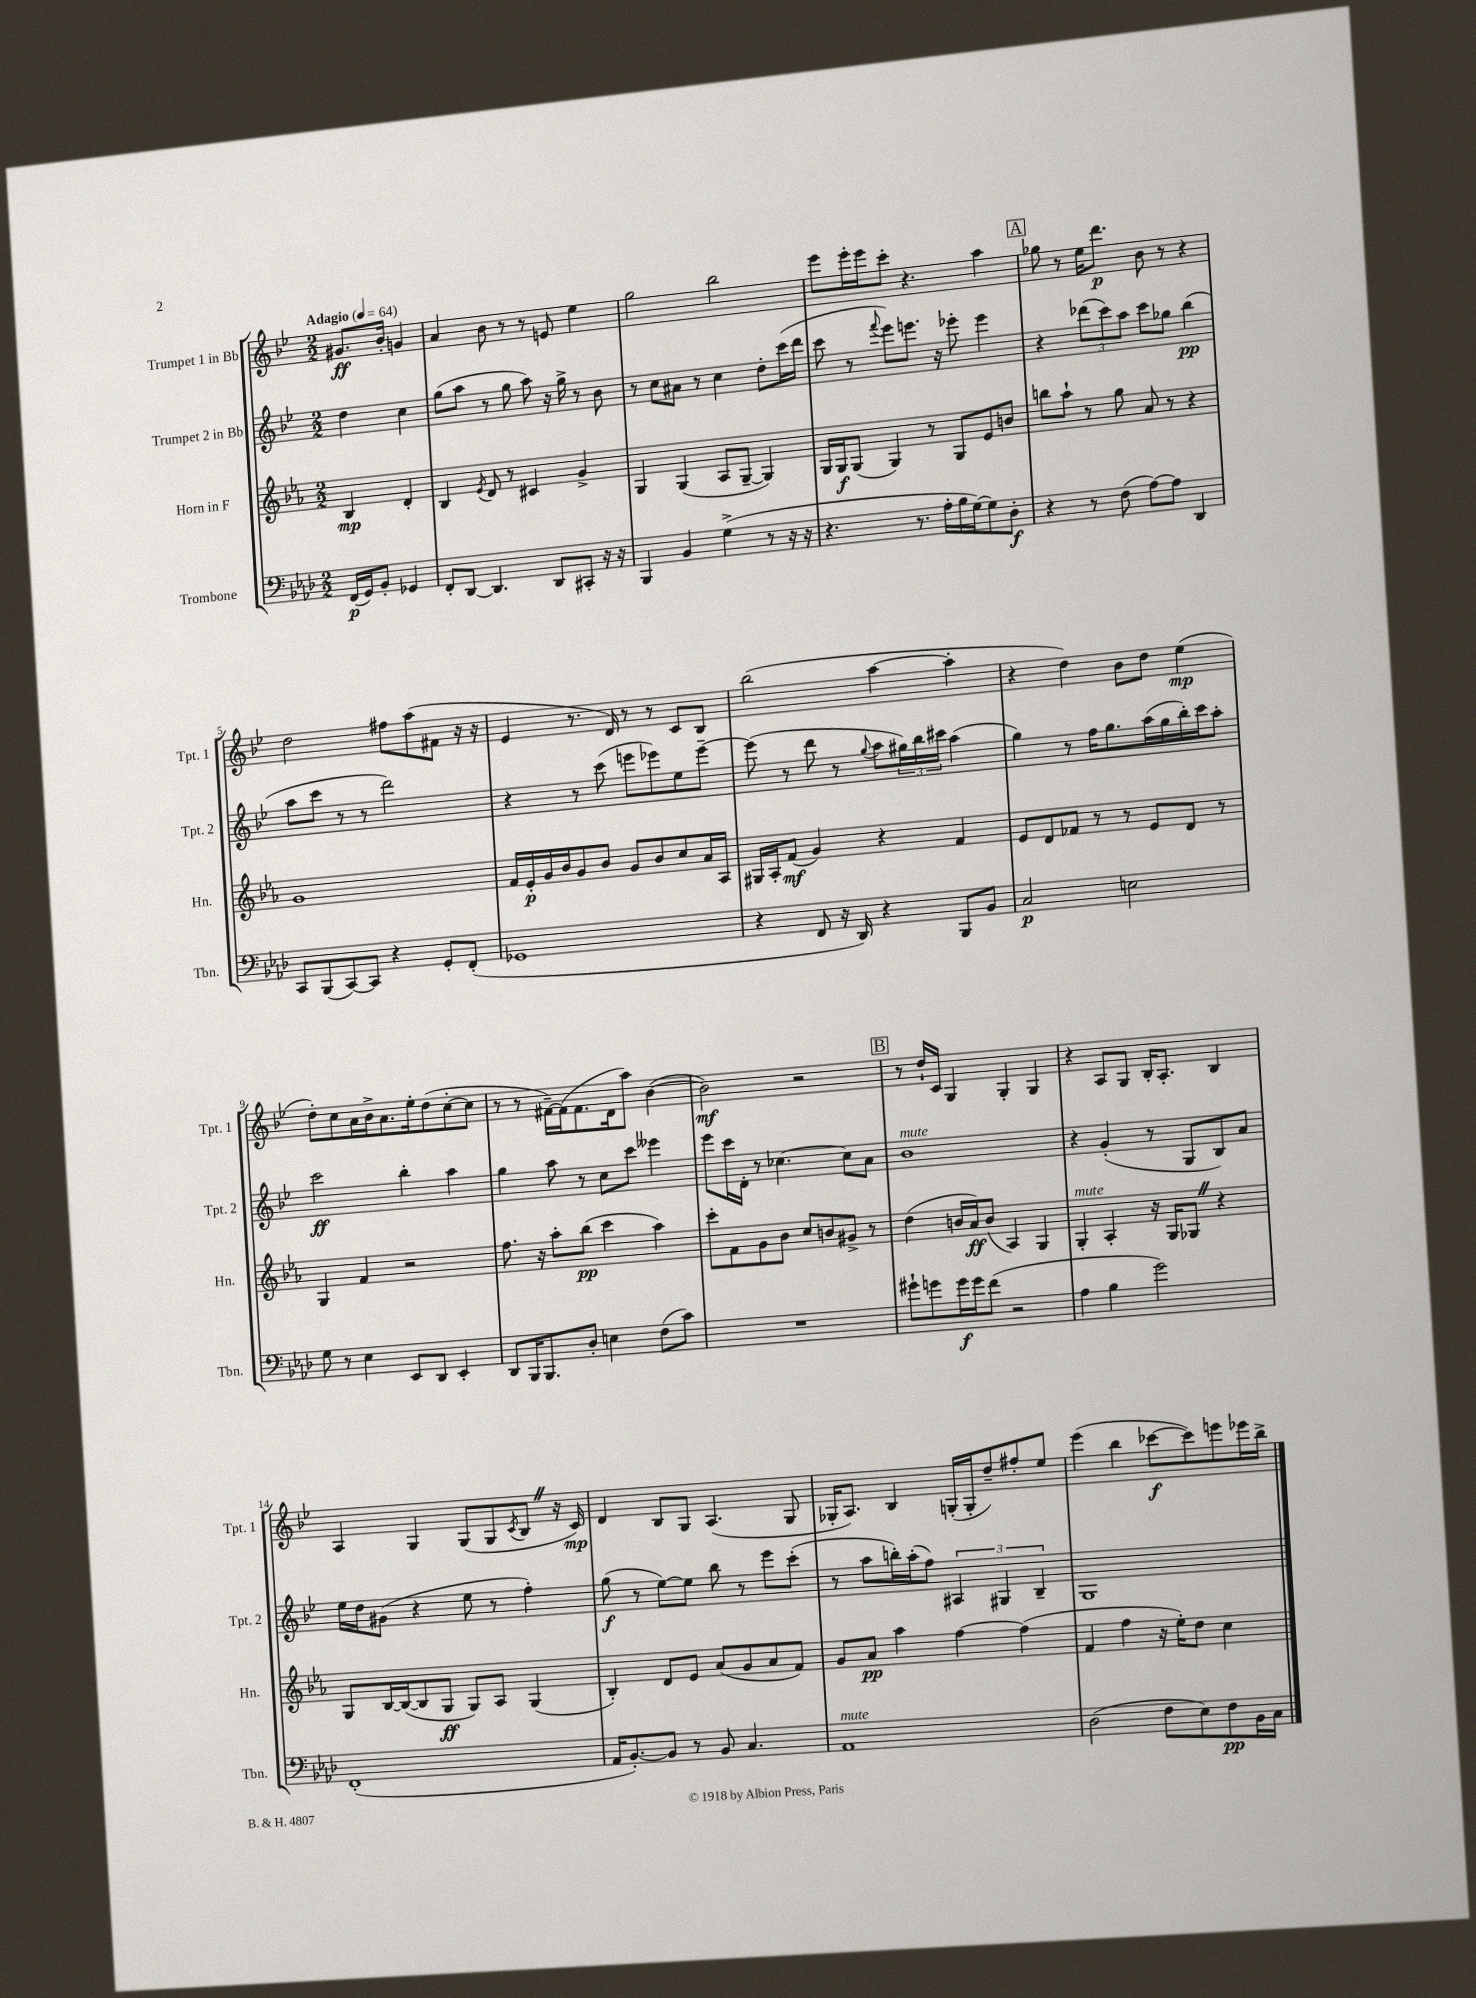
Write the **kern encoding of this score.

**kern	**dynam	**kern	**dynam	**kern	**dynam	**kern	**dynam
*part4	*part4	*part3	*part3	*part2	*part2	*part1	*part1
*staff4	*staff4	*staff3	*staff3	*staff2	*staff2	*staff1	*staff1
*I"Trombone	*	*I"Horn in F	*	*I"Trumpet 2 in Bb	*	*I"Trumpet 1 in Bb	*
*I'Tbn.	*	*I'Hn.	*	*I'Tpt. 2	*	*I'Tpt. 1	*
*clefF4	*	*clefG2	*	*clefG2	*	*clefG2	*
*k[b-e-a-d-]	*	*k[b-e-a-]	*	*k[b-e-]	*	*k[b-e-]	*
*M2/2	*	*M2/2	*	*M2/2	*	*M2/2	*
*MM64	*	*MM64	*	*MM64	*	*MM64	*
=	=	=	=	=	=	=	=
!	!	!	!	!	!	!LO:TX:a:B:t=Adagio	!
(16FF/LL	p	4B-/	mp	4dd\	.	8.g#X/L	ff
16GG/J)	.	.	.	.	.	.	.
8BB-'/J	.	.	.	.	.	.	.
.	.	.	.	.	.	16b-'/Jk	.
4GG-X/	.	4d'/	.	4cc\	.	4gn/	.
=1	=1	=1	=1	=1	=1	=1	=1
8FF'/L	.	4B-/	.	(8gg\L	.	4a/	.
[8DD-/J	.	.	.	8aa\J	.	.	.
.	.	8qe-/	.	.	.	.	.
4.DD-/]	.	8d/	.	8r	.	8b-\	.
.	.	8r	.	8gg\	.	8r	.
.	.	4c#X/	.	8aa\)	.	8r	.
8DD-/L	.	.	.	16r	.	8en/	.
.	.	.	.	16gg^\	.	.	.
8CC#X'/J	.	4g^/	.	8r	.	4ee-\	.
16r	.	.	.	8b-\	.	.	.
16r	.	.	.	.	.	.	.
=2	=2	=2	=2	=2	=2	=2	=2
4BBB-/	.	4G/	.	8r	.	2gg\	.
.	.	.	.	8cc\L	.	.	.
4BB-/	.	(4G/	.	8a#X\J	.	.	.
.	.	.	.	8r	.	.	.
(4G^\	.	8A-/L	.	4cc\	.	2bb-\	.
.	.	[8G~/J	.	.	.	.	.
8r	.	4G/])	.	8dd'\L	.	.	.
16r	.	.	.	(16ccc\L	.	.	.
16r	.	.	.	16ddd\JJ	.	.	.
=3	=3	=3	=3	=3	=3	=3	=3
4.r	.	16G/LL	.	8ccc\	.	8eee-\L	.
.	.	16G/J	f	.	.	.	.
.	.	(8G/J	.	8r	.	16eee-'\L	.
.	.	.	.	.	.	16eee-\J	.
.	.	.	.	8qqfff/	.	.	.
.	.	4G/)	.	8eee-\L)	.	8ccc'\J	.
8.r	.	.	.	8.eeen\J	.	4.r	.
.	.	8r	.	.	.	.	.
16A-'\LL	.	.	.	16r	.	.	.
16B-\	.	8G/L	.	8eee-X'\	.	.	.
[16G\J)	.	.	.	.	.	.	.
8G\]	.	8e-/	.	4eee-\	.	4aa\	.
8D-'\J	f	8bn/J	.	.	.	.	.
!!LO:REH:place=s1:t=A
=4	=4	=4	=4	=4	=4	=4	=4
4r	.	8bbn\L	.	4r	.	8gg-X\	.
.	.	8aa-`\J	.	.	.	8r	.
8r	.	8r	.	(12ddd-X\L	.	16ee-\KL	.
.	.	.	.	.	.	8.ddd\J	p
.	.	.	.	12ccc\)	.	.	.
(8F\	.	8gg\	.	.	.	.	.
.	.	.	.	12aa\J	.	.	.
[8A-\L)	.	8a-/	.	8ccc\L	.	8b-\	.
8A-\J]	.	8r	.	8gg-X\J	.	8r	.
4DD-/	.	4r	.	(4bb-\	pp	4r	.
!!LO:LB:g=z
=5	=5	=5	=5	=5	=5	=5	=5
8CC/L	.	1g	.	8aa\L	.	2dd\	.
(8BBB-/	.	.	.	8ccc\J	.	.	.
[8CC/)	.	.	.	8r	.	.	.
8CC/J]	.	.	.	8r	.	.	.
4r	.	.	.	2ddd\)	.	8ff#X\L	.
.	.	.	.	.	.	(8aa\	.
8GG'/L	.	.	.	.	.	8f#X\J	.
(8FF'/J	.	.	.	.	.	16r	.
.	.	.	.	.	.	16r	.
=6	=6	=6	=6	=6	=6	=6	=6
1GG-X	.	16f/LL	.	4r	.	4e-/	.
.	.	16e-'/	p	.	.	.	.
.	.	16g/	.	.	.	.	.
.	.	16b-/J	.	.	.	.	.
.	.	8g/	.	8r	.	8.r	.
.	.	8b-/J	.	(8ccc\	.	.	.
.	.	.	.	.	.	16d/)	.
.	.	8g/L	.	8eeen\L	.	8r	.
.	.	8b-/	.	8eee-X\)	.	8r	.
.	.	8cc/	.	8ee-\	.	8c/L	.
.	.	16a-/L	.	[8eee-~\J	.	8B-/J	.
.	.	16A-/JJ	.	.	.	.	.
=7	=7	=7	=7	=7	=7	=7	=7
4r	.	16G#X/LL	.	(8eee-\]	.	(2bb-\	.
.	.	16A-'/J	.	.	.	.	.
.	.	(8f/J	mf	8r	.	.	.
8FF/	.	4g/)	.	8ddd\	.	.	.
16r	.	.	.	8r	.	.	.
16DD-/)	.	.	.	.	.	.	.
.	.	.	.	8qqgg/	.	.	.
4r	.	4r	.	8aa\L	.	[4aa\	.
.	.	.	.	24gg#X\L)	.	.	.
.	.	.	.	24bb-\	.	.	.
.	.	.	.	24ccc#X\JJ	.	.	.
8BBB-/L	.	4f/	.	(4aa\	.	4aa'\]	.
8BB-/J	.	.	.	.	.	.	.
=8	=8	=8	=8	=8	=8	=8	=8
2C/	p	8e-/L	.	4gg\)	.	4r	.
.	.	8d/	.	.	.	.	.
.	.	8f-X/J	.	8r	.	4dd\)	.
.	.	8r	.	16ff\KL	.	.	.
.	.	.	.	8.gg\	.	.	.
2En\	.	8r	.	.	.	8b-\L	.
.	.	8e-/L	.	(16aa\L	.	8dd\J	.
.	.	.	.	16gg\	.	.	.
.	.	8d/J	.	16bb-'\)	.	(4ee-\	mp
.	.	.	.	16ccc\J	.	.	.
.	.	8r	.	8aa'\J	.	.	.
!!LO:LB:g=z
=9	=9	=9	=9	=9	=9	=9	=9
8G\	.	4G/	.	2ccc\	ff	8dd'\L)	.
8r	.	.	.	.	.	8cc\	.
4E-\	.	4f/	.	.	.	16a\L	.
.	.	.	.	.	.	16b-^\J	.
.	.	.	.	.	.	8.a\	.
8EE-/L	.	2r	.	4bb-'\	.	.	.
.	.	.	.	.	.	16ee-'\k	.
8DD-/J	.	.	.	.	.	(8dd\	.
4EE-'/	.	.	.	4aa\	.	[8cc'\	.
.	.	.	.	.	.	8cc\J]	.
=10	=10	=10	=10	=10	=10	=10	=10
8DD-/L	.	8.ff\	.	4gg\	.	8r	.
16BBB-/K	.	.	.	.	.	8r	.
8.BBB-/	.	16r	.	.	.	.	.
.	.	8aa-'\L	.	8aa\	.	[16f#X~\LL)	.
.	.	.	.	.	.	(16f#\J]	.
8D-'/J	.	(8bb-\J	pp	8r	.	8.f#\	.
4En\	.	4ccc\	.	8cc\L	.	.	.
.	.	.	.	.	.	16d\k	.
.	.	.	.	8ccc\J	.	8aa\J)	.
(8F\L	.	4aa-\)	.	4eee--X\	.	([4b-\	.
8c\J)	.	.	.	.	.	.	.
=11	=11	=11	=11	=11	=11	=11	=11
1r	.	8ccc'\L	.	8eee-\L	.	2b-\])	mf
.	.	8f\	.	16ccc\L	.	.	.
.	.	.	.	16d'\JJ	.	.	.
.	.	8g\	.	8r	.	.	.
.	.	8b-\J	.	[4.cc-X\	.	.	.
.	.	8cc/L	.	.	.	2r	.
.	.	8bn/	.	.	.	.	.
.	.	8g#X^/J	.	8cc-\L]	.	.	.
.	.	8r	.	8a\J	.	.	.
!!LO:REH:place=s1:t=B
=12	=12	=12	=12	=12	=12	=12	=12
!	!	!	!	!LO:TX:a:i:t=mute	!	!	!
8g#X`\L	.	(4dd\	.	1b-	.	8r	.
8gn\	.	.	.	.	.	16dd`/LL	.
.	.	.	.	.	.	16c/JJ	.
16g\L	f	16bn/LL	.	.	.	4G/	.
16g\J	.	16a-/J)	ff	.	.	.	.
(8f\J	.	(8b/J	.	.	.	.	.
2r	.	4A-/)	.	.	.	4G'/	.
.	.	4G/	.	.	.	4G/	.
=13	=13	=13	=13	=13	=13	=13	=13
!	!	!LO:TX:a:i:t=mute	!	!	!	!	!
4A-\	.	4G'/	.	4r	.	4r	.
4B-\	.	4A-'/	.	(4g'/	.	8A/L	.
.	.	.	.	.	.	8G/J	.
2g\)	.	16r	.	8r	.	16B-'/KL	.
.	.	16G/KL	.	.	.	8.A'/J	.
.	.	8G-XZ/J	.	8G/L	.	.	.
.	.	4r	.	8B-/)	.	4B-/	.
.	.	.	.	8a/J	.	.	.
!!LO:LB:g=z
=14	=14	=14	=14	=14	=14	=14	=14
(1FF'	.	8G/L	.	16ee-\LL	.	4A/	.
.	.	.	.	16dd\J	.	.	.
.	.	[16B-/L	.	(8g#X\J	.	.	.
.	.	(16B-/J_	.	.	.	.	.
.	.	8B-/]	.	4r	.	4G/	.
.	.	8G/J	ff	.	.	.	.
.	.	8G/L)	.	8ee-\	.	(8G/L	.
.	.	8A-/J	.	8r	.	8G/	.
.	.	.	.	.	.	8qc/	.
.	.	(4G/	.	4ff'\)	.	8B-Z/J	.
.	.	.	.	.	.	16r	.
.	.	.	.	.	.	16c/)	mp
=15	=15	=15	=15	=15	=15	=15	=15
16AA-/KL	.	4B-'/)	.	(8gg\	f	4d/	.
[8.BB-'/)	.	.	.	.	.	.	.
.	.	.	.	8r	.	.	.
8BB-/J]	.	8d/L	.	[8ee-\L)	.	8B-/L	.
8r	.	8e-/J	.	8ee-\J]	.	8G/J	.
8BB-/	.	(8a-/L	.	8bb-\	.	(4.A/	.
4.C/	.	8g/	.	8r	.	.	.
.	.	8a-/	.	8eee-\L	.	.	.
.	.	8f/J)	.	(8ccc'\J	.	8G/	.
=16	=16	=16	=16	=16	=16	=16	=16
!LO:TX:a:i:t=mute	!	!	!	!	!	!	!
1AA-	.	8g/L	.	8r	.	16G-X'/KL	.
.	.	.	.	.	.	8.A/J)	.
.	.	8a-/J	pp	8aa\L	.	.	.
.	.	4aa-\	.	16bbn'\L)	.	4B-/	.
.	.	.	.	(16aa'\J	.	.	.
.	.	.	.	8ff\J)	.	.	.
.	.	[4ff\	.	6A#X/	.	(16Gn'/LL	.
.	.	.	.	.	.	16G'/J	.
.	.	.	.	.	.	8dd~/)	.
.	.	.	.	6G#X/	.	.	.
.	.	(4ff\]	.	.	.	8ff#X'/	.
.	.	.	.	6B-~/	.	.	.
.	.	.	.	.	.	8ee-/J	.
=17	=17	=17	=17	=17	=17	=17	=17
(2D-\	.	4f/	.	1G	.	(4eee-\	.
.	.	4ff\	.	.	.	4bb-\	.
8F\L	.	16r	.	.	.	[8ccc-X\L	f
.	.	16ee-'\KL)	.	.	.	.	.
8E-\)	.	8dd\J	.	.	.	8ccc-\])	.
8F\	pp	4cc\	.	.	.	8eeen\	.
16BB-\L	.	.	.	.	.	16eee-X\L	.
16C\JJ	.	.	.	.	.	16bb-^\JJ	.
==	==	==	==	==	==	==	==
*-	*-	*-	*-	*-	*-	*-	*-
